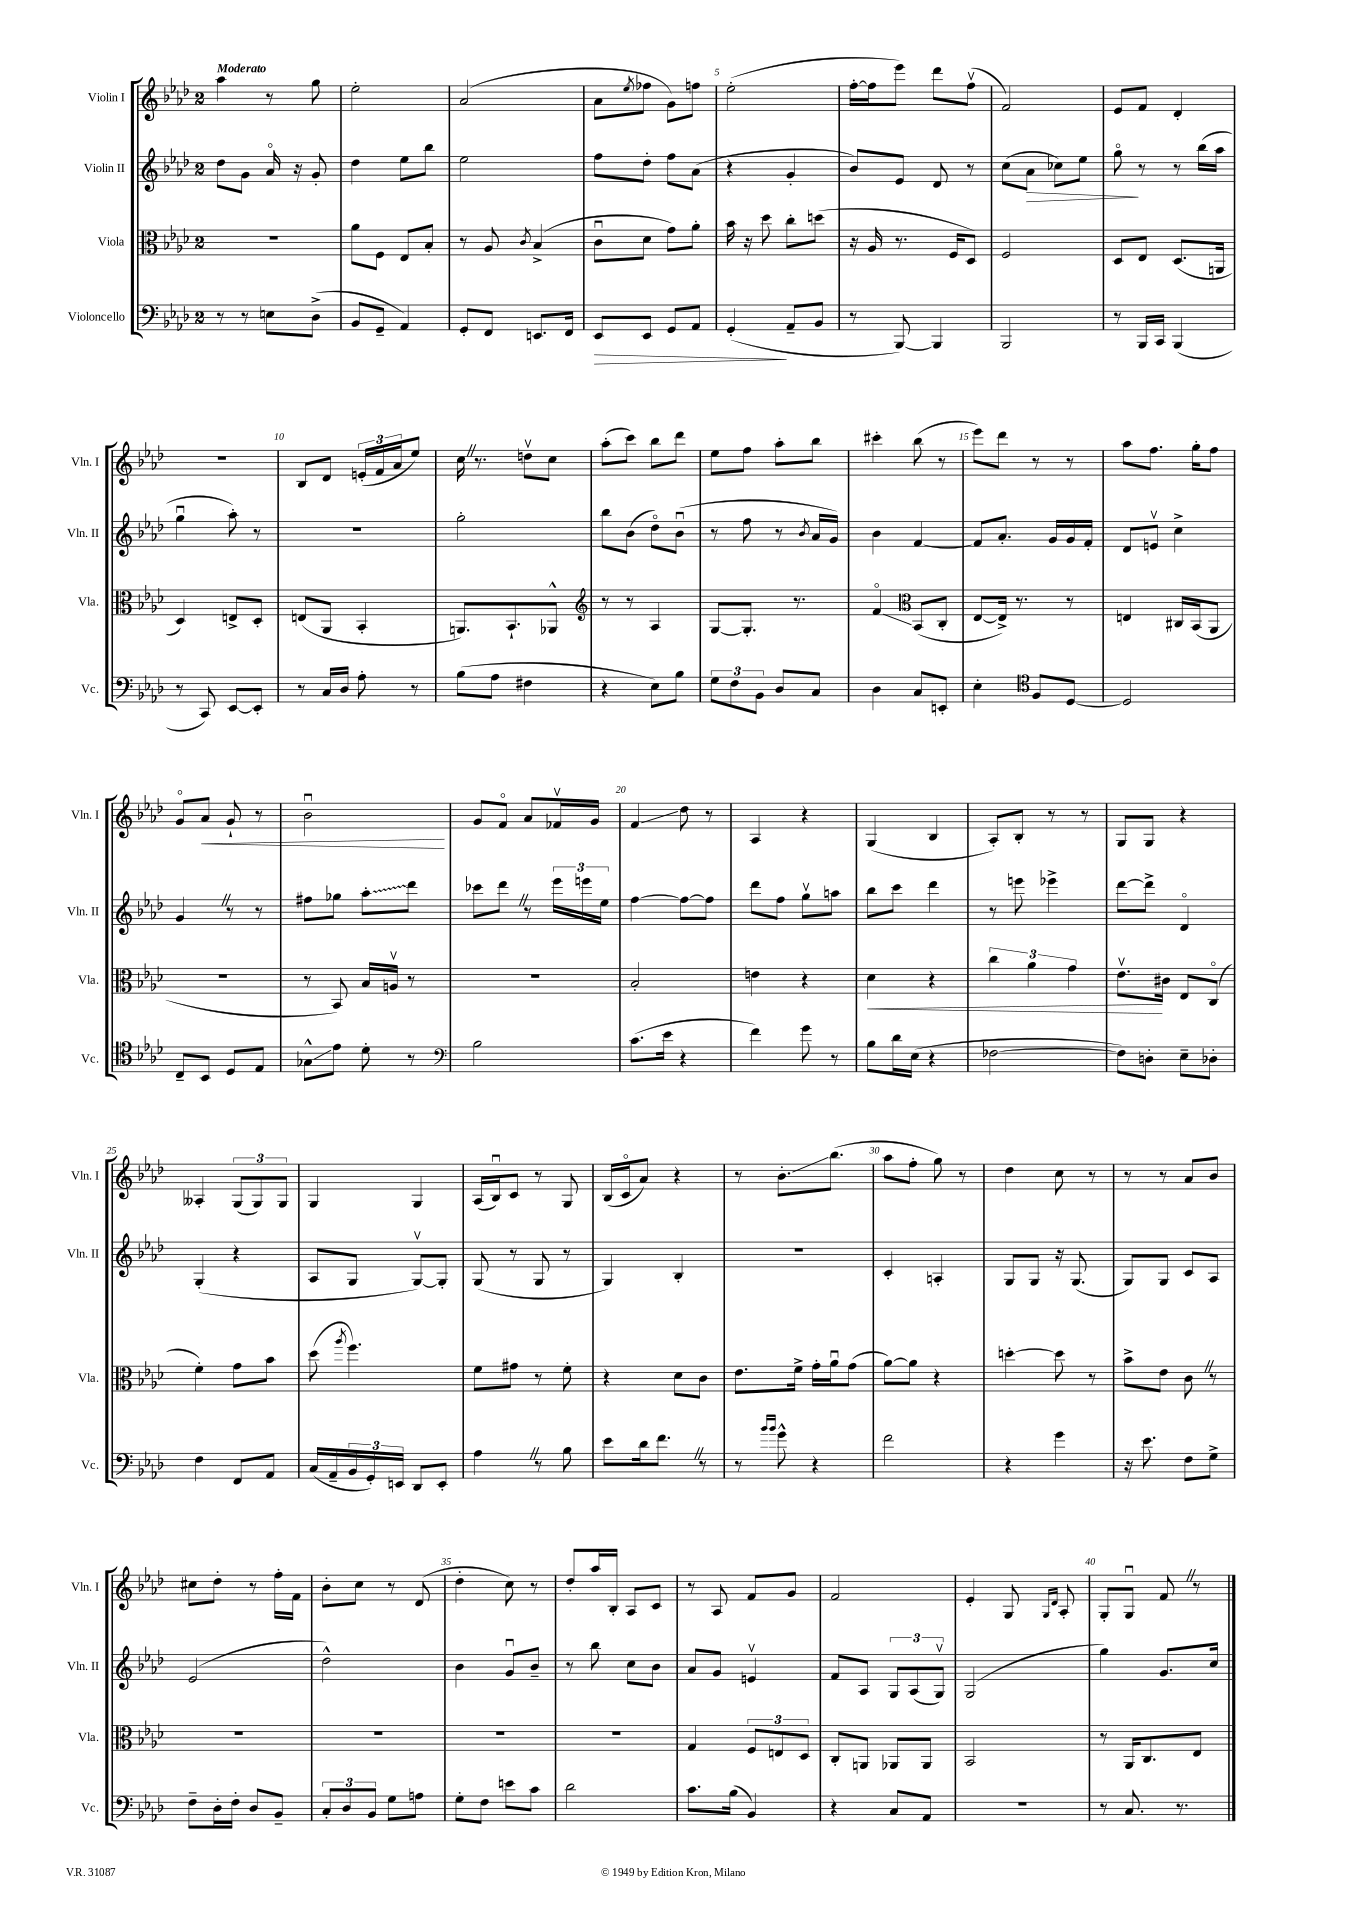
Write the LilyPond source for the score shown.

<<
\new StaffGroup <<
\new Staff = "s0" \with { instrumentName = "Violin I" shortInstrumentName = "Vln. I" } {
    \clef treble \key aes \major \once \override Staff.TimeSignature.style = #'single-digit \time 2/4 \tempo "Moderato"
    aes''4 r8 g''8 |
    ees''2-. |
    aes'2( |
    aes'8 \acciaccatura { ees''8 } fes''8 g'8) f''8 |
    ees''2-.( |
    f''16~-. f''16 ees'''8) des'''8 f''8\upbow( |
    f'2) |
    ees'8 f'8 des'4-. |
    R2 |
    bes8 des'8 \tuplet 3/2 { e'16-.( f'16 aes'16 } ees''8) |
    c''16 \once \override BreathingSign.text = \markup { \musicglyph "scripts.caesura.straight" } \breathe r8. d''8\upbow c''8 |
    aes''8-.( c'''8) bes''8 des'''8 |
    ees''8 f''8 aes''8-. bes''8 |
    cis'''4-. bes''8( r8 |
    ees'''8) des'''8 r8 r8 |
    aes''8 f''8. g''16-. f''8 |
    g'8\flageolet aes'8\< g'8-! r8 |
    bes'2\downbow\! |
    g'8 f'8\flageolet aes'8 fes'16\upbow g'16 |
    f'4\glissando des''8 r8 |
    aes4 r4 |
    g4( bes4 |
    aes8-.) bes8-. r8 r8 |
    g8 g8 r4 |
    aeses4-. \tuplet 3/2 { g8( g8) g8 } |
    g4 g4 |
    aes16( bes16\downbow) c'8 r8 g8 |
    bes16( c'16\flageolet aes'8) r4 |
    r8 bes'8.-.\glissando bes''8.( |
    aes''8 f''8-. g''8) r8 |
    des''4 c''8 r8 |
    r8 r8 aes'8 bes'8 |
    cis''8 des''8-. r8 f''16-. f'16 |
    bes'8-. c''8 r8 des'8( |
    des''4-. c''8) r8 |
    des''8-. aes''16 bes16-. aes8 c'8 |
    r8 aes8 f'8 g'8 |
    f'2 |
    ees'4-. g8 \grace { g16 des'16 } aes8-. |
    g8-. g8\downbow f'8 \once \override BreathingSign.text = \markup { \musicglyph "scripts.caesura.straight" } \breathe r8 \bar "|." |
}
\new Staff = "s1" \with { instrumentName = "Violin II" shortInstrumentName = "Vln. II" } {
    \clef treble \key aes \major \once \override Staff.TimeSignature.style = #'single-digit \time 2/4
    des''8 g'8 aes'16\flageolet r16 g'8-. |
    des''4 ees''8 bes''8 |
    ees''2 |
    f''8 des''8-. f''8 aes'8( |
    r4 g'4-. |
    bes'8) ees'8 des'8 r8 |
    c''8( aes'8\> ces''8) ees''8 |
    g''8\flageolet\! r8 r8 bes''16( aes''16 |
    g''4\downbow aes''8-.) r8 |
    R2 |
    g''2-. |
    bes''8 bes'8( des''8\flageolet) bes'8\downbow( |
    r8 f''8 r8 \acciaccatura { bes'8 } aes'16 g'16) |
    bes'4 f'4~ |
    f'8 aes'8.-. g'16 g'16 f'16-. |
    des'8 e'8\upbow c''4-> |
    g'4 \once \override BreathingSign.text = \markup { \musicglyph "scripts.caesura.straight" } \breathe r8 r8 |
    fis''8 ges''8 \once \override Glissando.style = #'zigzag aes''8-.\glissando des'''8 |
    ces'''8 des'''8 \once \override BreathingSign.text = \markup { \musicglyph "scripts.caesura.straight" } \breathe r8 \tuplet 3/2 { ees'''16 e'''16 ees''16 } |
    f''4~ f''8~ f''8 |
    des'''8 f''8 g''8\upbow a''8 |
    bes''8 c'''8 des'''4 |
    r8 e'''8 ees'''4-> |
    des'''8~ des'''8-> des'4\flageolet |
    g4-.( r4 |
    aes8 g8 g8~\upbow) g8-. |
    g8( r8 g8 r8 |
    g4) bes4-. |
    R2 |
    c'4-. a4-. |
    g8 g8 r16 g8.( |
    g8) g8 c'8 aes8 |
    ees'2( |
    des''2-^) |
    bes'4 g'8\downbow bes'8-- |
    r8 bes''8 c''8 bes'8 |
    aes'8 g'8 e'4\upbow |
    f'8 aes8 \tuplet 3/2 { g8 aes8( g8\upbow) } |
    g2( |
    g''4) g'8. c''16 \bar "|." |
}
\new Staff = "s2" \with { instrumentName = "Viola" shortInstrumentName = "Vla." } {
    \clef alto \key aes \major \once \override Staff.TimeSignature.style = #'single-digit \time 2/4
    r2 |
    aes'8 f8 ees8 bes8-. |
    r8 aes8 \acciaccatura { c'8 } bes4->( |
    c'8\downbow des'8 g'8) aes'8-. |
    bes'16 r16 des''8 c''8-. d''8( |
    r16 aes16 r8. f16 des8) |
    f2 |
    des8 ees8 des8.( a,16 |
    des4) e8-> des8-. |
    e8( aes,8 bes,4-. |
    a,8.) bes,8.-! aes,8-^ |
    \clef treble r8 r8 aes4 |
    g8~ g8.-. r8. |
    f'4\flageolet\glissando \clef alto bes,8( c8-. |
    ees8~ ees16->) r8. r8 |
    e4 cis16 bes,16( aes,8 |
    r2 |
    r8 bes,8) bes16 a16\upbow r8 |
    R2 |
    bes2-. |
    e'4 r4 |
    des'4\< r4 |
    \tuplet 3/2 { c''4 aes'4 g'4 } |
    ees'8.\upbow\! cis'16 ees8 c8\flageolet( |
    f'4-.) g'8 bes'8 |
    des''8( \acciaccatura { aes''8 } f''4.) |
    f'8 gis'8 r8 f'8-. |
    r4 des'8 c'8 |
    ees'8. f'16-> g'16-. aes'16\downbow g'8( |
    aes'8~) aes'8 r4 |
    d''4~-. d''8 r8 |
    bes'8-> ees'8 c'8 \once \override BreathingSign.text = \markup { \musicglyph "scripts.caesura.straight" } \breathe r8 |
    R2 |
    R2 |
    R2 |
    R2 |
    g4 \tuplet 3/2 { f8 e8 des8 } |
    c8-. a,8 aes,8 aes,8 |
    bes,2 |
    r8 aes,16 c8. ees8 \bar "|." |
}
\new Staff = "s3" \with { instrumentName = "Violoncello" shortInstrumentName = "Vc." } {
    \clef bass \key aes \major \once \override Staff.TimeSignature.style = #'single-digit \time 2/4
    r8 r8 e8 des8->( |
    bes,8 g,8-- aes,4) |
    g,8-. f,8 e,8. f,16 |
    ees,8\> ees,8 g,8 aes,8 |
    g,4-.\!( aes,8-- bes,8 |
    r8 bes,,8~) bes,,4 |
    bes,,2 |
    r8 bes,,16 c,16 bes,,4( |
    r8 c,8) ees,8~ ees,8-. |
    r8 c16 des16 aes8-. r8 |
    bes8( aes8 fis4 |
    r4 ees8) bes8 |
    \tuplet 3/2 { g8 f8 bes,8 } des8 c8 |
    des4 c8 e,8-. |
    ees4-. \clef tenor f8 des8~ |
    des2 |
    c8-- bes,8 des8 ees8 |
    ges8-^\glissando ees'8 des'8-. r8 |
    \clef bass bes2 |
    c'8.( ees'16 r4 |
    f'4) g'8 r8 |
    bes8 des'16 ees16( r4 |
    fes2~ |
    fes8) d8-. ees8-- des8-. |
    f4 f,8 aes,8 |
    c16( aes,16-- \tuplet 3/2 { bes,16 g,16-.) e,16 } des,8 e,8-. |
    aes4 \once \override BreathingSign.text = \markup { \musicglyph "scripts.caesura.straight" } \breathe r8 bes8 |
    ees'8 des'16 f'8. \once \override BreathingSign.text = \markup { \musicglyph "scripts.caesura.straight" } \breathe r8 |
    r8 \grace { bes'16 bes'16 } g'8-^ r4 |
    f'2 |
    r4 g'4 |
    r16 ees'8. f8 g8-> |
    f8-- des16-. f16-. des8 bes,8-- |
    \tuplet 3/2 { c8-. des8 bes,8 } g8 a8 |
    g8-. f8 e'8 c'8 |
    des'2 |
    c'8. bes16( bes,4) |
    r4 c8 aes,8 |
    r2 |
    r8 c8. r8. \bar "|." |
}
>>
>>
\layout { \context { \Score \override BarNumber.break-visibility = ##(#f #t #t) barNumberVisibility = #(every-nth-bar-number-visible 5) } }
